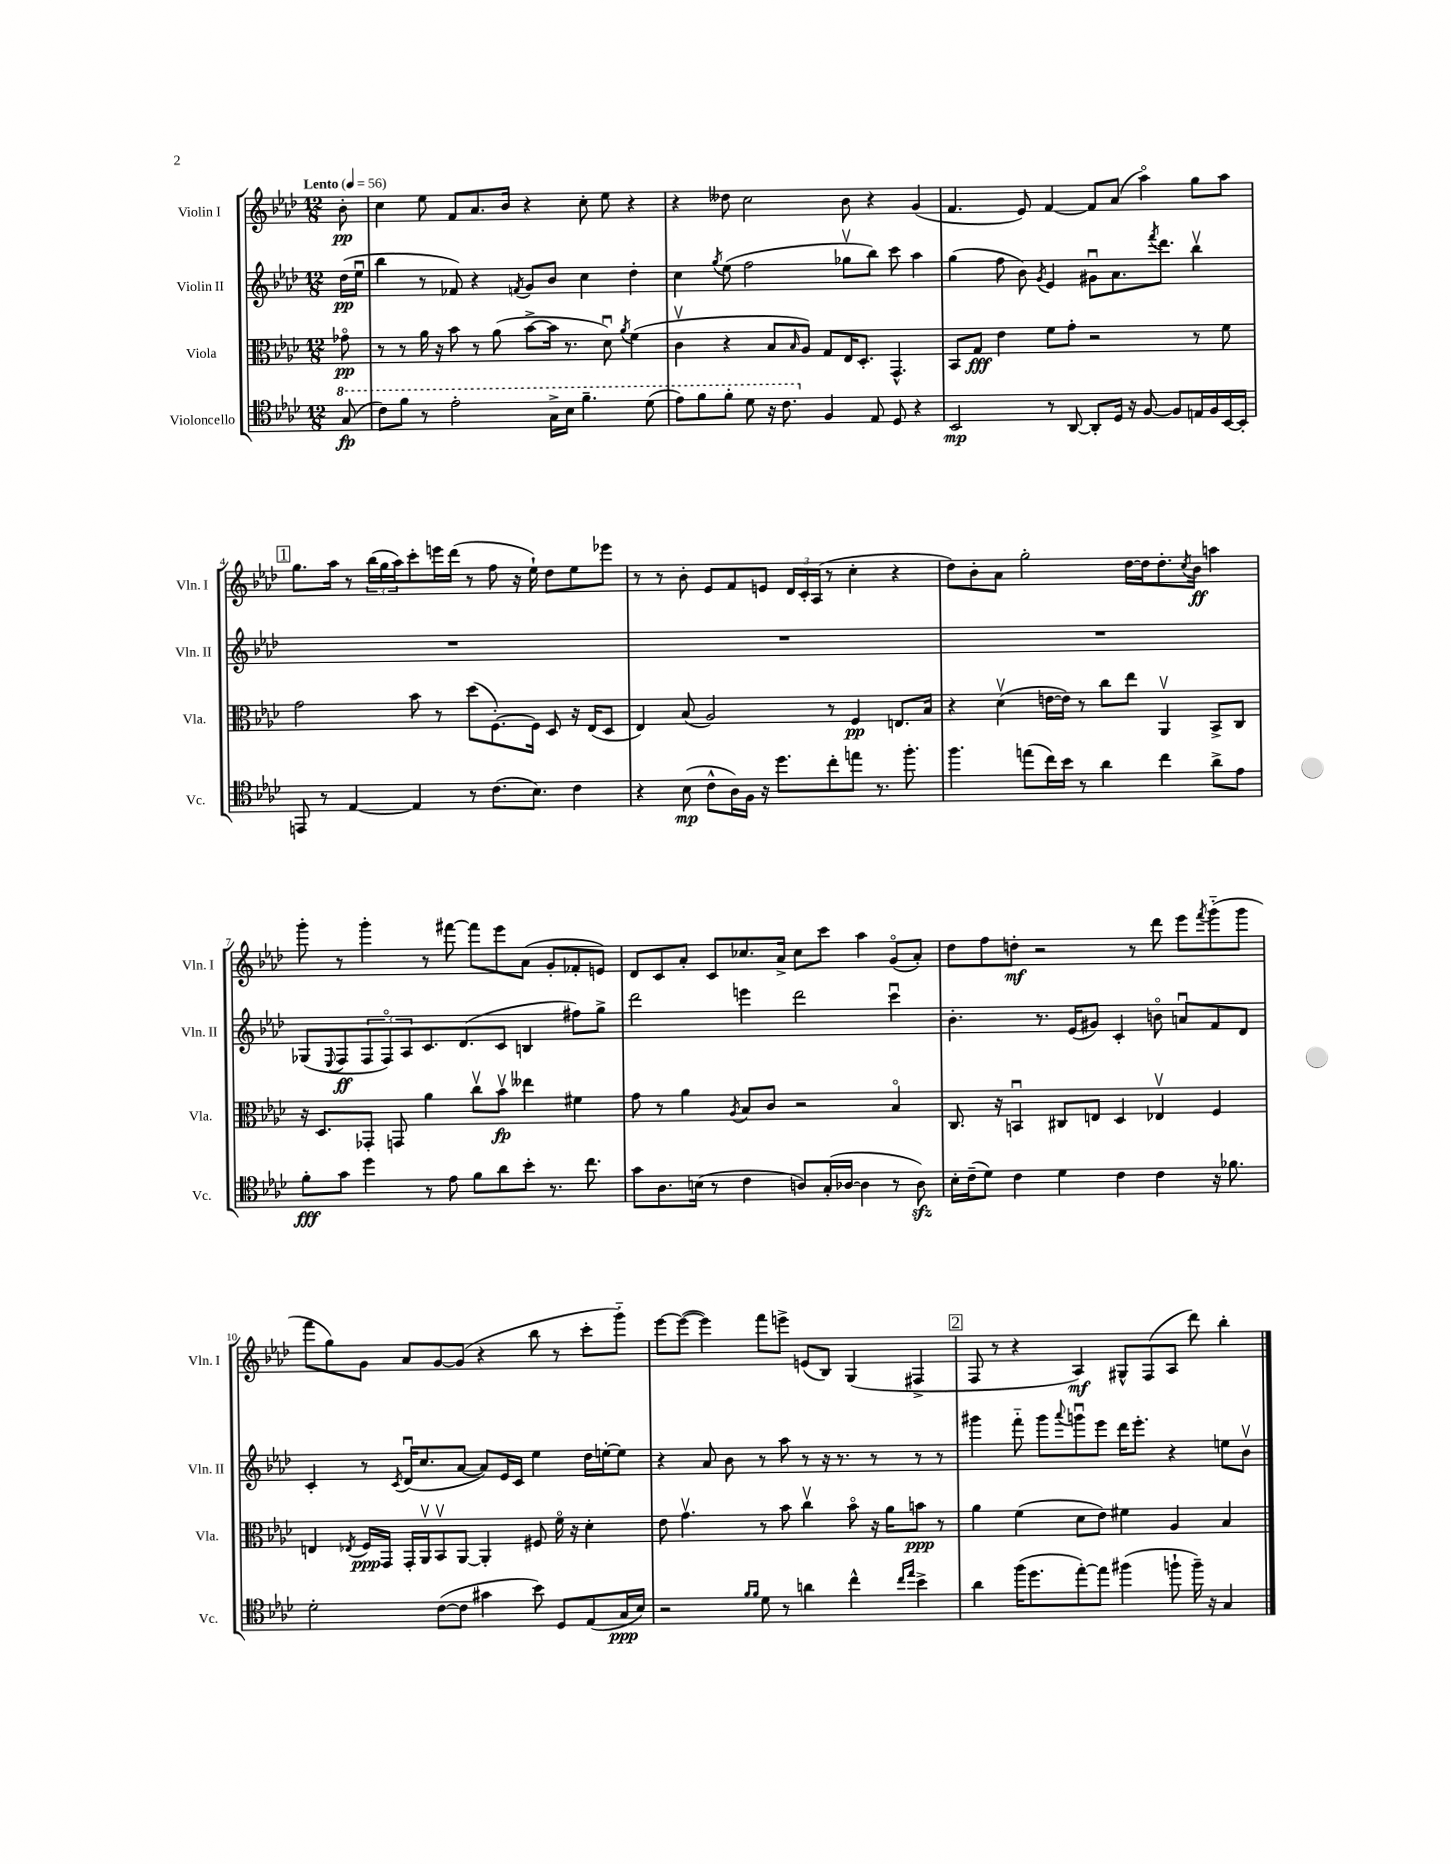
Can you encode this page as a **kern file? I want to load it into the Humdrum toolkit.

**kern	**kern	**kern	**kern
*staff4	*staff3	*staff2	*staff1
*clefC4	*clefC3	*clefG2	*clefG2
*k[b-e-a-d-]	*k[b-e-a-d-]	*k[b-e-a-d-]	*k[b-e-a-d-]
*M12/8	*M12/8	*M12/8	*M12/8
*MM56	*MM56	*MM56	*MM56
(8g	8g-o	(16dd-	8b-'
.	.	16ee-u	.
=	=	=	=
8cc)	8r	4bb-	4cc
8ff	8r	.	.
8r	16a-	8r	8ee-
.	16r	.	.
2ee-'	8b-	8f-)	8f
.	8r	4r	8.a-
.	(8a-	.	.
.	.	.	16b-
.	.	8qf	.
.	[8b-^	8g	4r
16g^	16b-]	8b-	.
16b-	8.r	.	.
4.ff~	.	4cc	8cc'
.	8d-u)	.	8ee-
.	8qa-	.	.
.	(4f	4dd-'	4r
(8dd-	.	.	.
=	=	=	=
8ee-)	4cv	4cc	4r
8ff	.	.	.
.	.	8qgg	.
8ff'	4r	(8ee-	8dd--
8dd-	.	2ff	2cc
16r	8B-	.	.
8.cc	.	.	.
.	16qqB-	.	.
.	8A-)	.	.
4F	8G	.	.
.	16E-	8gg-v	8b-
.	8.D-'	.	.
8E-	.	8bb-)	4r
8D-	4.GG^^	8ccc	.
4r	.	4aa-	(4g
=	=	=	=
2BB-	8BB-	(4gg	4.f
.	8G	.	.
.	4e-	8ff	.
.	.	8b-)	8e-)
.	.	8qg	.
8r	8f	4e-	[4f
[8AA-	8g'	.	.
8AA-']	2r	8g#u	8f]
16D-	.	8.a-	(8a-
16r	.	.	.
[8F	.	.	4aa-o)
.	.	8qfff	.
.	.	8.ddd-	.
8F]	.	.	.
16E	8r	4bb-v	8gg
16F	.	.	.
[16BB-	8f	.	8aa-
16BB-']	.	.	.
=	=	=	=
8EE	2g	1.r	8.gg
8r	.	.	.
.	.	.	16aa-
[4E-	.	.	8r
.	.	.	(24bb-
.	.	.	24gg
.	.	.	24aa-)
4E-]	8b-	.	8ccc'
.	8r	.	16eee
.	.	.	(16ddd-
8r	(8dd-	.	8r
(8.c	[8.F')	.	8ff
.	.	.	16r
8.B-)	16F]	.	16ee-`)
.	8D-	.	8dd-
4c	16r	.	8ee-
.	(16E-	.	.
.	8D-	.	8eee-
=	=	=	=
4r	4E-)	1.r	8r
.	.	.	8r
(8B-	(8B-	.	8b-'
8c^^	2A-)	.	8e-
16A-)	.	.	8f
16F	.	.	.
16r	.	.	8e
8.dd-	.	.	.
.	.	.	24d-
.	.	.	24c'
.	.	.	(24A-
8cc'	8r	.	8r
8ee	4F	.	4cc'
8.r	.	.	.
.	8.E	.	4r
8.ff'	.	.	.
.	16B-	.	.
=	=	=	=
4.ff	4r	1.r	8dd-)
.	.	.	8b-'
.	(4d-v	.	8a-
(8ee	.	.	2gg'
16cc)	[16e	.	.
16b-	16e])	.	.
8r	8r	.	.
4a-	8cc	.	.
.	8ee-	.	[16dd-
.	.	.	16dd-]
4cc	4AA-v	.	8.dd-'
.	.	.	8qcc
.	.	.	16b-
8a-^	8BB-^	.	4aa
8e-	8C	.	.
=	=	=	=
8f'	16r	(8G-	8ggg'
.	8.D-	.	.
.	.	8qqE-	.
8g	.	8F	8r
4dd-	8GG-'	12F	4ggg'
.	.	12Fo)	.
.	8GG	.	.
.	.	12A-	.
8r	4a-	8.c	8r
8e-	.	.	[8fff#
.	.	(8.d-	.
8f	8ccv	.	8fff#]
8a-	8b-v	8c	8eee-
8b-'	4ee--	4B	(8a-
8.r	.	.	8g'
.	4f#	8ff#)	8f-'
8.cc	.	.	.
.	.	8gg^	8e)
=	=	=	=
8g	8g	2ddd-	8d-
8.A-	8r	.	8c
.	4a-	.	8a-'
(16B	.	.	.
8r	.	.	8c
.	8qA-	.	.
4c	8B-	4eee	8.cc-
.	8c	.	.
.	.	.	16a-^
8A)	2r	2ddd-	8cc-
(16G'	.	.	8ccc
[16A-	.	.	.
4A-]	.	.	4aa-
8r	4B-o	4cccu	(8go
8A-)	.	.	8a-')
=	=	=	=
16B-'	8.C	4.b-'	8dd-
(16c~	.	.	.
8d-)	.	.	8ff
.	16r	.	.
4c	4BBu	.	8dd'
.	.	8.r	2r
4d-	8C#	.	.
.	.	(16e-	.
.	8E	8g#)	.
4c	4D-	4c'	.
.	.	.	8r
4c	4E-v	8bo	8ddd-
.	.	8au	8eee-
.	.	.	8qfff
16r	4F	8f	(8ggg'~
8.f-	.	.	.
.	.	8d-	8ggg
=	=	=	=
2d-'	4E	4c'	8fff
.	.	.	8gg)
.	8qE-	.	.
.	16F	8r	8g
.	16GG	.	.
.	.	8qc	.
.	16GG'	(16d-u	8a-
.	16AA-v	8.cc	.
([8c	8BB-v	.	[8g
8c]	[8AA-	[8a-	(8g]
4g#	4AA-']	8a-])	4r
.	.	16e-	.
.	.	16c	.
8b-)	8F#	4ee-	8bb-
8D-	16fo	.	8r
.	16r	.	.
(8E-	4d-'	16dd-	8ccc'
.	.	[16ee'	.
16G	.	8ee]	8ggg'~)
16B-)	.	.	.
=	=	=	=
2r	8e-	4r	[8eee-
.	4.gv	.	(8eee-_
.	.	8a-	4eee-])
.	.	8b-	.
16qqf	.	.	.
16qqf	.	.	.
8d-	8r	8r	8fff
8r	8b-	8aa-	8eee^
4a	4ccv	8r	(8e
.	.	16r	8B-)
.	.	8.r	.
4cc^^	8b-o	.	(4G
.	16r	8r	.
.	16a-	.	.
16qqcc	.	.	.
16qqee-	.	.	.
4b-^	8b	8r	4F#^
.	8r	8r	.
=	=	=	=
4a-	4a-	4ggg#	8F
.	.	.	8r
(16ff	(4f	8fff'~	4r
8.dd-	.	.	.
.	.	8ggg#	.
.	.	8qqaaa-	.
[8ee-')	8d-	8gggu	4A-)
8ee-]	8e-)	8eee-	.
(4ff#	4f#	16ddd-	8G#^^
.	.	8.eee-'	.
.	.	.	(8F
8ff`	4A-	4r	8A-
16ff~)	.	.	8ddd-)
16r	.	.	.
4G	4B-	8ee	4bb-'
.	.	8b-v	.
==	==	==	==
*-	*-	*-	*-
